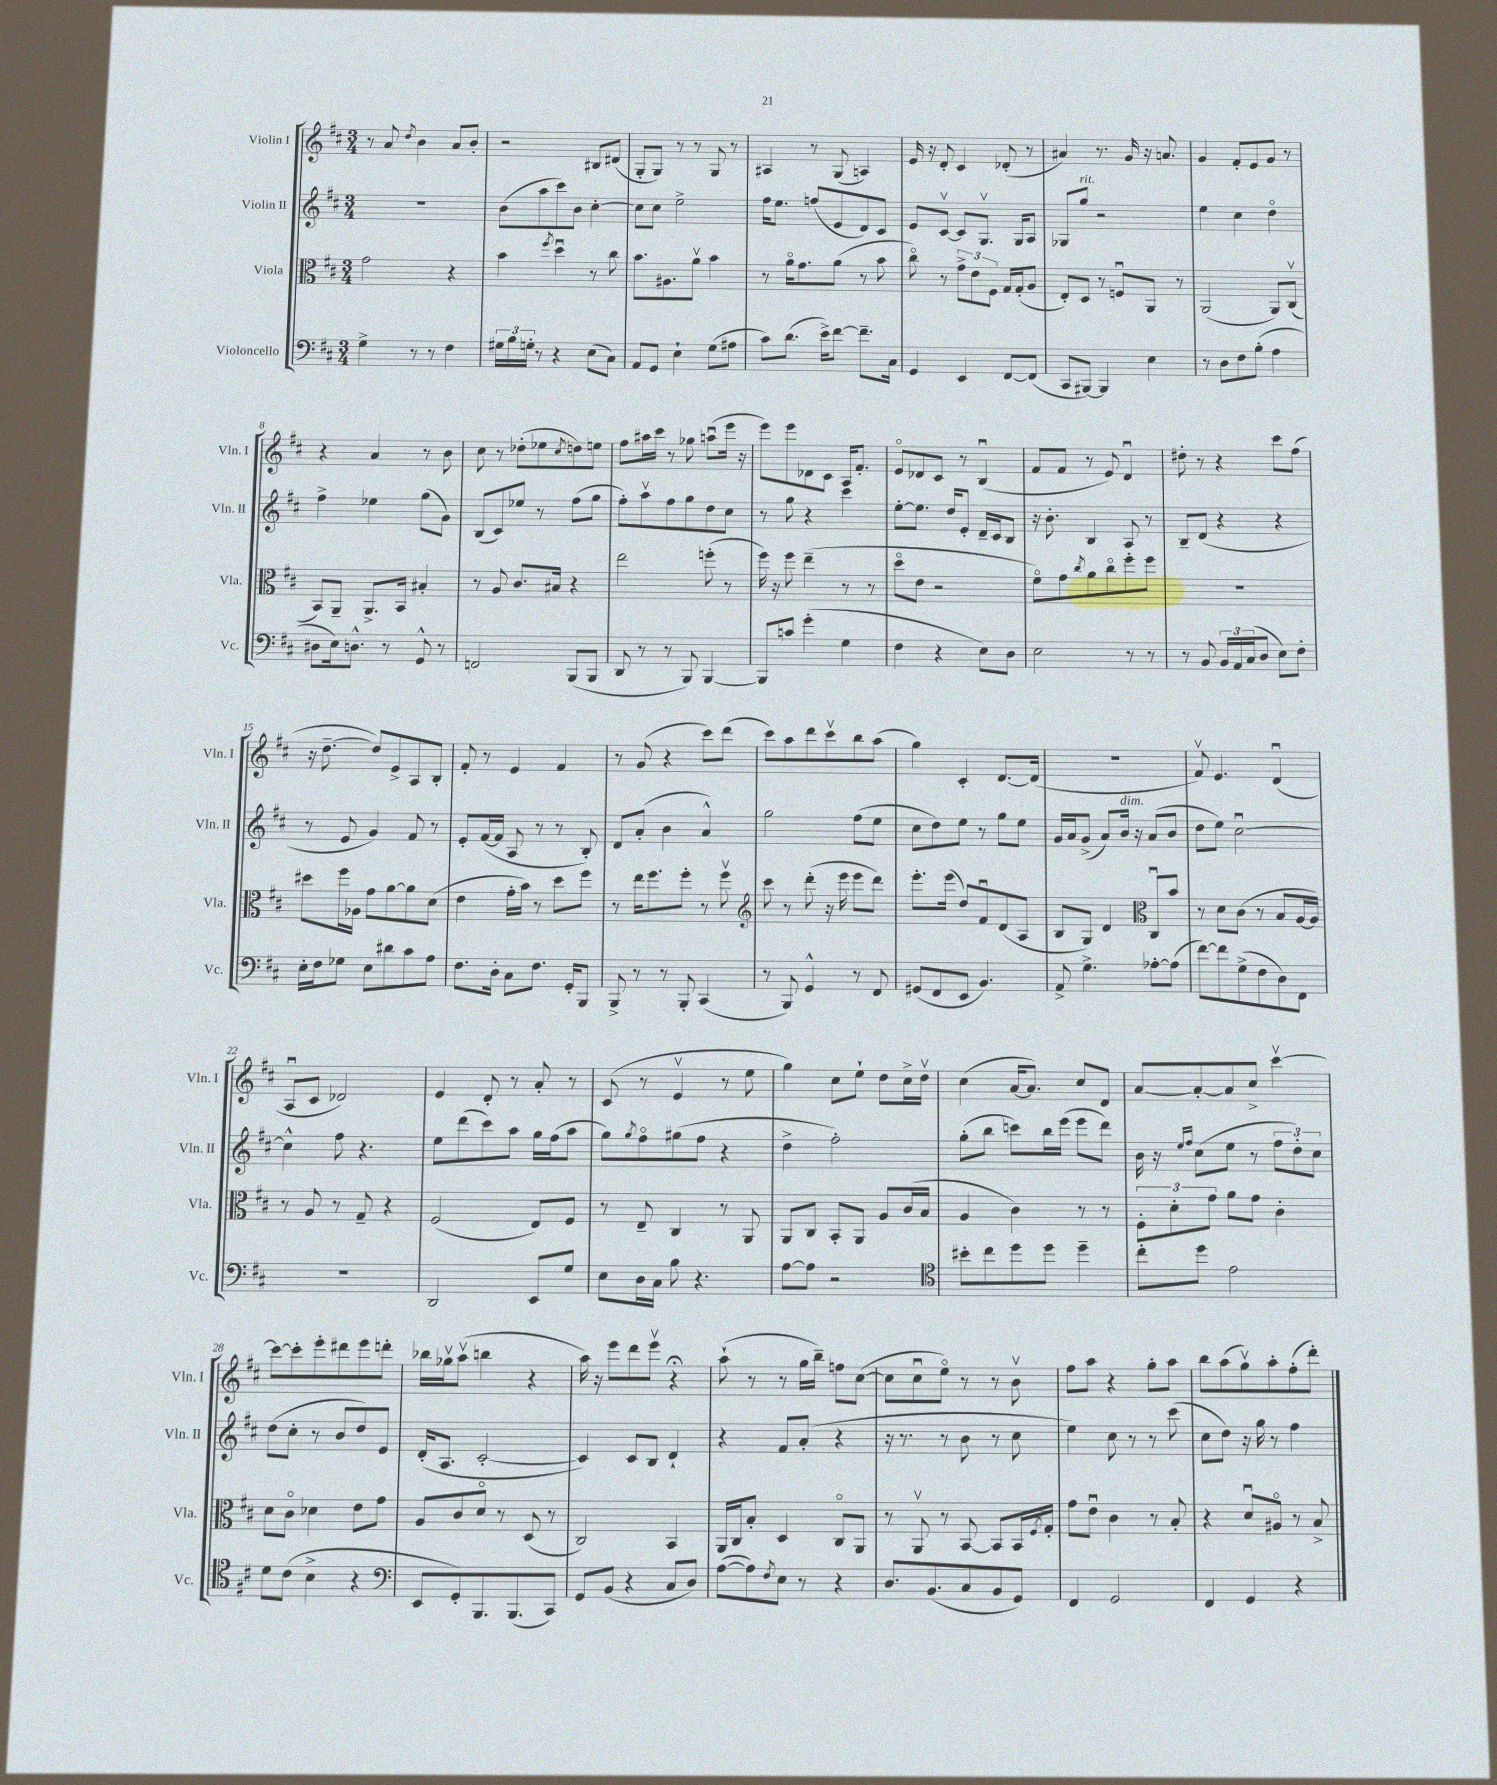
<<
\new StaffGroup <<
\new Staff = "s0" \with { instrumentName = "Violin I" shortInstrumentName = "Vln. I" } {
    \clef treble \key d \major \numericTimeSignature \time 3/4
    r8 a'8 \acciaccatura { d''8 } b'4 a'8 b'8-. |
    r2 bis8 dis'8( |
    g8-. g8) r8 r8 g8 r8 |
    ais4 r8 g8( a4) |
    e'16 r16 d'8-. cis'4 des'8-.( r8 |
    ais'4) r8. g'16 r16 a'8. |
    g'4 fis'8-. e'8 g'8 r8 |
    r4 a'4 r8 b'8 |
    cis''8 r8 des''8-.( ees''8 \acciaccatura { cis''8 } d''8) e''8 |
    fis''8 ais''16 cis'''16 r8 ges''8 a''8\downbow( e'''16 r16 |
    e'''8) e'''8 des'8 cis'8 a16 fis'8.-. |
    e'8\flageolet des'8 cis'8 r8 b4\downbow( |
    fis'8 fis'8 r8 e'8) d'4\downbow |
    dis''8-. r8 r4 cis'''8 fis''8( |
    r16 d''8.~-- d''8) e'8-> a8 b8-. |
    fis'8-. r8 e'4 fis'4 |
    r8 g'8( r4 cis'''8) d'''8( |
    cis'''8) a''8 d'''8 cis'''8\upbow b''8 a''8( |
    g''4) cis'4-. d'8.~ d'16( |
    R2. |
    fis'8\upbow) e'4. d'4\downbow( |
    a8\downbow cis'8 des'2) |
    e'4 d'8-. r8 a'8-. r8 |
    cis'8( r8 e'4\upbow r8 e''8 |
    g''4) cis''8 e''8-! d''8 cis''16-> d''16\upbow |
    cis''4( a'16~ a'8.) cis''8 d'8 |
    a'8~ a'8~-. a'8 cis''8-> cis'''4~\upbow |
    cis'''8~ cis'''8-. e'''8-. dis'''8 e'''8 d'''8-. |
    bes''16 ges''16\upbow a''8\upbow( b''4 r4 |
    a''16) r16 e'''8 d'''8 e'''8\upbow r4\fermata |
    a''8-!( r8 r8 g''16 b''16--) f''8 cis''8~( |
    cis''8 cis''8\downbow e''8\flageolet) r8 r8 b'8\upbow |
    fis''8 a''8 r4 g''8-. a''8 |
    b''8 a''8( g''8\upbow) a''8-. fis''8-.( d'''8-.) \bar "|." |
}
\new Staff = "s1" \with { instrumentName = "Violin II" shortInstrumentName = "Vln. II" } {
    \clef treble \key d \major \numericTimeSignature \time 3/4
    R2. |
    b'8( a''8 cis'''8) b'8 cis''4~-. |
    cis''8 cis''8 e''2-> |
    fis''16 e''8. f''8( e'8 d'8) cis'8 |
    e'8 cis'8~\upbow cis'8 g8.\upbow g16 a8 |
    ges8 g''8^\markup { \italic "rit." } r2 |
    e''4 cis''4 d''4\flageolet |
    fis''4-> ees''4 g''8( g'8) |
    b8( cis'8) ees''8 r8 fis''8( g''8 |
    fis''8-.) a''8\upbow fis''8 g''8 d''8 cis''8 |
    r8 g''8 r4 cis'''4 |
    e''8~-. e''8. d''16 e'8-. d'16-- cis'16 b8 |
    r16 b'8.-. b4 a8 r8 |
    b8-- d'8( r4 r4 |
    r8 e'8 g'4) fis'8 r8 |
    e'8-. fis'16~( fis'16 a8 r8 r8 b8-.) |
    d'8 a'8-.( b'4 a'4-^) |
    g''2 fis''8( e''8 |
    cis''8 d''8) e''8 r8 g''8 e''8 |
    g'16 a'16 g'8->( a'8) b'16^\markup { \italic "dim." } r16 a'8( b'8 |
    d''8 e''8) cis''2~\downbow |
    cis''4-^ fis''8 r4. |
    e''8 d'''8( cis'''8) a''8 g''16 fis''16( a''8 |
    g''8) \acciaccatura { g''8 } fis''8\flageolet gis''8( fis''8 r4 |
    d''4-> fis''2-.) |
    g''8-.( b''8 c'''8) b''16 e'''16( e'''8 d'''8) |
    b'16 r16 \grace { e''16 fis''16 } cis''8( e''8 r8 \tuplet 3/2 { fis''8 d''8-.) cis''8 } |
    d''8( cis''8-. r8 b'8 d''8) e'8 |
    d'16-.( a8. cis'2~-. |
    cis'4) cis'8 b8 d'4-! |
    r4 fis'8 a'8-.( r4 |
    r16 r8. r8 b'8 r8 cis''8 |
    e''4) cis''8 r8 r8 cis'''8( |
    cis''8 d''8) r16 g''16 r8 fis''4 \bar "|." |
}
\new Staff = "s2" \with { instrumentName = "Viola" shortInstrumentName = "Vla." } {
    \clef alto \key d \major \numericTimeSignature \time 3/4
    g'2 r4 |
    b'4 \acciaccatura { fis''8 } d''4\downbow r8 cis''8 |
    b'8. ais8. a'8\upbow b'4 |
    r8 a'16\flageolet g'8. a'8( r8 b'8 |
    cis''8\flageolet) r8 \tuplet 3/2 { g'8-> e'8 fis8 } g16 g16-.( a8 |
    e8-.) d8 r8 f8\downbow a,8 r8 |
    a,2( a,8) cis8\upbow( |
    b,8) a,8-- a,8.-> b,16 bis4-. |
    r8 a8 cis'8. bis16 r4 |
    e''2 f''8-.( r8 |
    fis''16) r16 fis''8 e''4--( r8 r8 |
    d''8\flageolet e'8 r2 |
    fis'8\flageolet) g'8 \acciaccatura { cis''8 } a'8 cis''8\flageolet fis''8-. fis''8 |
    R2. |
    dis''8 fis''16 aes16 g'8 a'8~ a'8 d'8( |
    e'4 g'16-. b'16) r8 d''8 fis''8 |
    r8 e''16 fis''8. fis''8-. r8 fis''8\upbow |
    \clef treble cis'''8 r8 d'''8-.( r16 e'''16 e'''8 d'''8) |
    e'''8.-. e'''16( d''8) fis'8\downbow d'8( a8 |
    b8 g8) d'4 \clef alto cis8\downbow b'8 |
    r8 d'8 cis'8( r8 b8 a16~ a16) |
    r8 a8 r8 g8-- r4 |
    fis2( e8) fis8 |
    r8 e8-- cis4 r8 a,8 |
    a,8 cis8 b,8-. a,8 a8 cis'16( b16 |
    a4 cis'4) r8 r8 |
    \tuplet 3/2 { fis8-. d'8-. g'8 } a'8 g'8 cis'4-. |
    d'8 cis'8\flageolet des'4 e'8 g'8 |
    a8 cis'8 d'8\flageolet r8 d8( r8 |
    cis2) b,4 |
    a,16 cis16 b8-. d4 cis8\flageolet a,8 |
    r8 a,8\upbow r8 b,8~ b,8 b,16 \acciaccatura { fis8 } g16-. |
    g'8 e'8\downbow cis'4 r8 b8-. |
    r4 d'8\downbow ais8\flageolet r8 b8-> \bar "|." |
}
\new Staff = "s3" \with { instrumentName = "Violoncello" shortInstrumentName = "Vc." } {
    \clef bass \key d \major \numericTimeSignature \time 3/4
    g4-> r8 r8 fis4 |
    \tuplet 3/2 { gis16 b16 g16-. } r8 r4 e8( cis8) |
    a,8 g,8 e4-! g8( ais8 |
    cis'8) d'8.( e'16->) fis'8~ fis'8.-- cis16 |
    g,4 e,4 fis,8~ fis,8( |
    cis,8 bis,,8~) bis,,4 e4 |
    r8 d8 fis8 b8-.( a4 |
    dis8 e16) d8.-^ r8 g,8-^ r8 |
    f,2 b,,8( b,,8 |
    d,8 r8 r8 b,,8) b,,4~ |
    b,,8 c'8 g'4-.( g4 |
    fis4 r4 e8) d8 |
    e2 r8 r8 |
    r8 b,8 \tuplet 3/2 { b,16 a,16 cis16( } d8 e8) fis8-. |
    e16-. fis16 ges8 e8 dis'8 cis'8 a8 |
    fis8. d16-. cis8 fis8. g,16-. b,,8 |
    b,,8-> r8 r8 b,,8-. cis,4( |
    r8 b,,8) g,4-^ r8 fis,8 |
    gis,8( fis,8 e,8 b,4.) |
    a,8-> g4.-> aes8~-. aes8( |
    fis'8~) fis'8 g8->( fis8 d8) fis,8 |
    R2. |
    d,2 e,8 g8 |
    e8 d16 cis16 b8 r4. |
    a8~ a8 r2 |
    \clef tenor bis'8-. cis''8 d''8 d''8 d''4-- |
    cis''8-. d''8 e'2 |
    d'8 cis'8( b4-> r4 |
    \clef bass e,8 g,8-.) b,,8. b,,8.( cis,8) |
    g,8 b,8( r4 cis8 d8) |
    a8~( a8) \acciaccatura { fis8 } e8 r8 r4 |
    d8. b,8.( cis8 b,8 g,8) |
    fis,4 g,2 |
    fis,4 g,4 r4 \bar "|." |
}
>>
>>
